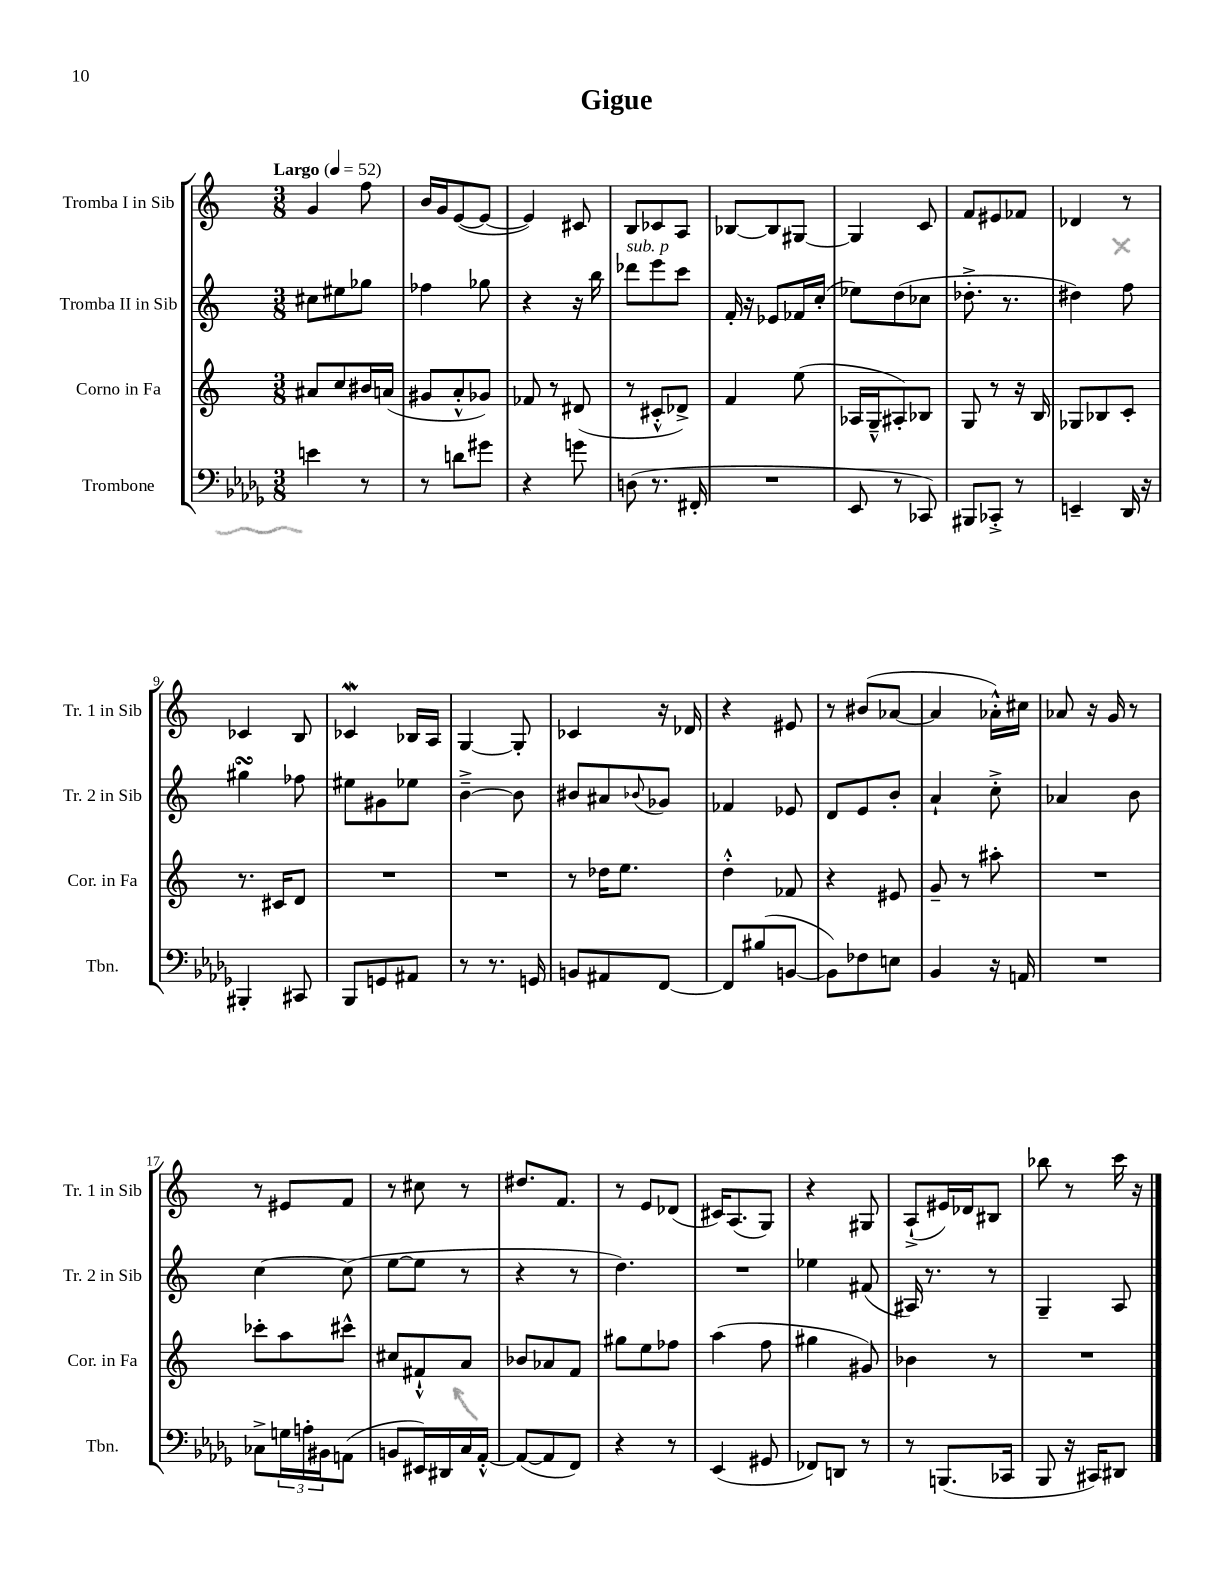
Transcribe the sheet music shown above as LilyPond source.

\header { title = "Gigue" }
<<
\new StaffGroup <<
\new Staff = "s0" \with { instrumentName = "Tromba I in Sib" shortInstrumentName = "Tr. 1 in Sib" } {
    \clef treble \key c \major \numericTimeSignature \time 3/8 \tempo "Largo" 4 = 52
    g'4 f''8 |
    b'16 g'16 e'8~( e'8~ |
    e'4) cis'8 |
    b8 ces'8 a8 |
    bes8~ bes8 gis8~ |
    gis4 c'8 |
    f'8 eis'8 fes'8 |
    des'4 r8 |
    ces'4 b8 |
    ces'4\mordent bes16 a16 |
    g4~ g8-. |
    ces'4 r16 des'16 |
    r4 eis'8 |
    r8 bis'8( aes'8~ |
    aes'4 aes'16-.-^) cis''16 |
    aes'8 r16 g'16 r8 |
    r8 eis'8 f'8 |
    r8 cis''8 r8 |
    dis''8. f'8. |
    r8 e'8 des'8( |
    cis'16) a8.( g8) |
    r4 gis8 |
    a8-!->( eis'16) des'16 bis8 |
    bes''8 r8 c'''16 r16 \bar "|." |
}
\new Staff = "s1" \with { instrumentName = "Tromba II in Sib" shortInstrumentName = "Tr. 2 in Sib" } {
    \clef treble \key c \major \numericTimeSignature \time 3/8
    cis''8 eis''8 ges''8 |
    fes''4 ges''8 |
    r4 r16 b''16 |
    des'''8^\markup { \italic "sub. p" } e'''8 c'''8 |
    f'16-. r16 ees'8 fes'16 c''16-.( |
    ees''8) d''8( ces''8 |
    des''8.-.-> r8. |
    dis''4) f''8 |
    gis''4\turn fes''8 |
    eis''8 gis'8 ees''8 |
    b'4~---> b'8 |
    bis'8 ais'8 \appoggiatura { bes'8 } ges'8 |
    fes'4 ees'8 |
    d'8 e'8 b'8-. |
    a'4-! c''8-.-> |
    aes'4 b'8 |
    c''4~ c''8( |
    e''8~ e''8 r8 |
    r4 r8 |
    d''4.) |
    R4. |
    ees''4 fis'8( |
    ais16) r8. r8 |
    g4-- a8 \bar "|." |
}
\new Staff = "s2" \with { instrumentName = "Corno in Fa" shortInstrumentName = "Cor. in Fa" } {
    \clef treble \key c \major \numericTimeSignature \time 3/8
    ais'8 c''8 bis'16 a'16( |
    gis'8 a'8-.-^ ges'8) |
    fes'8 r8 dis'8( |
    r8 cis'8-.-^ des'8->) |
    f'4 e''8( |
    aes16 g16---^ ais8-.) bes8 |
    g8 r8 r16 b16 |
    ges8 bes8 c'8-. |
    r8. cis'16 d'8 |
    R4. |
    R4. |
    r8 des''16 e''8. |
    d''4-.-^ fes'8 |
    r4 eis'8 |
    g'8-- r8 ais''8-. |
    R4. |
    ces'''8-. a''8 cis'''8-^ |
    cis''8 fis'8-!-^ a'8 |
    bes'8 aes'8 f'8 |
    gis''8 e''8 fes''8 |
    a''4( f''8 |
    gis''4 gis'8) |
    bes'4 r8 |
    R4. \bar "|." |
}
\new Staff = "s3" \with { instrumentName = "Trombone" shortInstrumentName = "Tbn." } {
    \clef bass \key des \major \numericTimeSignature \time 3/8
    e'4 r8 |
    r8 d'8 gis'8 |
    r4 g'8 |
    d8( r8. fis,16-. |
    R4. |
    ees,8 r8 ces,8) |
    bis,,8 ces,8-.-> r8 |
    e,4-- des,16 r16 |
    bis,,4-. cis,8 |
    bes,,8 g,8 ais,8 |
    r8 r8. g,16 |
    b,8 ais,8 f,8~ |
    f,8 bis8( b,8~ |
    b,8) fes8 e8 |
    bes,4 r16 a,16 |
    R4. |
    ces8-> \tuplet 3/2 { g16 a16-. bis,16 } a,8( |
    b,8 eis,16) dis,16 c16 aes,16~-.-^ |
    aes,8~( aes,8 f,8) |
    r4 r8 |
    ees,4( gis,8 |
    fes,8) d,8 r8 |
    r8 b,,8.( ces,16 |
    bes,,8 r16 cis,16) dis,8 \bar "|." |
}
>>
>>
